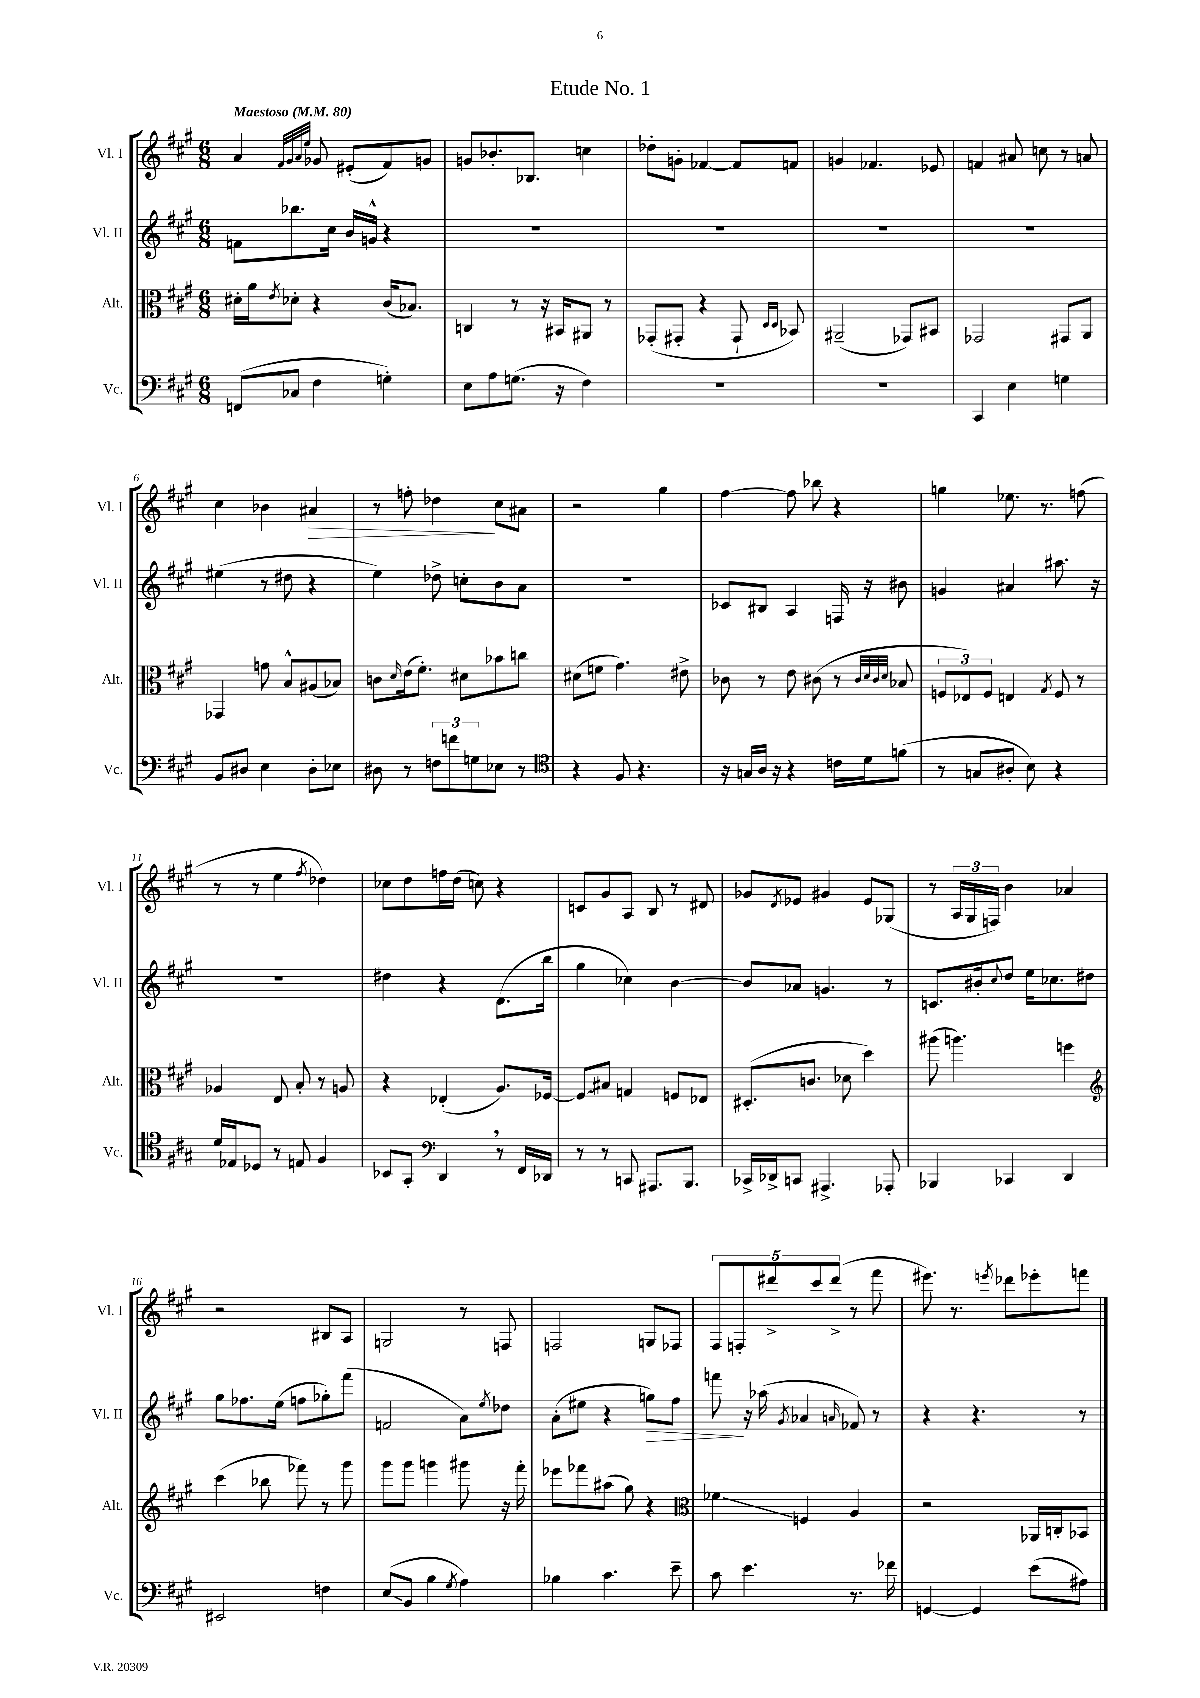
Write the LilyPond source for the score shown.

\header { title = "Etude No. 1" }
<<
\new StaffGroup <<
\new Staff = "s0" \with { instrumentName = "Vl. I" shortInstrumentName = "Vl. I" } {
    \clef treble \key a \major \numericTimeSignature \time 6/8 \tempo "Maestoso" 4 = 80
    a'4 \grace { fis'32 gis'32 a'32 e''32 } ges'8 eis'8-.( fis'8) g'8 |
    g'8 bes'8.-. bes8. c''4 |
    des''8-. g'8-. fes'4~ fes'8 f'8 |
    g'4 fes'4. ees'8 |
    f'4 ais'8 c''8 r8 a'8 |
    cis''4 bes'4 ais'4\> |
    r8 f''8-. des''4\! cis''8 ais'8 |
    r2 gis''4 |
    fis''4~ fis''8 bes''8 r4 |
    g''4 ees''8. r8. f''8( |
    r8 r8 e''4 \acciaccatura { fis''8 } des''4) |
    ces''8 d''8 f''16 d''16( c''8) r4 |
    c'8 gis'8 a8 b8 r8 dis'8 |
    ges'8 \acciaccatura { d'8 } ees'8 gis'4 ees'8 ges8( |
    r8 \tuplet 3/2 { a16 gis16 f16) } b'4 aes'4 |
    r2 bis8 a8 |
    g2 r8 f8 |
    f2 g8 fes8 |
    \tuplet 5/4 { fis8 f8-. dis'''8-> cis'''8 dis'''8->( } r8 fis'''8 |
    eis'''8.) r8. \acciaccatura { e'''8 } des'''8 ees'''8-. f'''8 \bar "|." |
}
\new Staff = "s1" \with { instrumentName = "Vl. II" shortInstrumentName = "Vl. II" } {
    \clef treble \key a \major \numericTimeSignature \time 6/8
    f'8 bes''8. cis''16 b'16 g'16-^ r4 |
    R2. |
    R2. |
    R2. |
    R2. |
    eis''4( r8 dis''8 r4 |
    e''4) des''8-> c''8-. b'8 a'8 |
    R2. |
    ces'8 bis8 a4 f16 r16 bis'8 |
    g'4 ais'4 ais''8. r16 |
    R2. |
    dis''4 r4 d'8.( b''16 |
    gis''4 ces''4) b'4~ |
    b'8 aes'8 g'4. r8 |
    c'8. bis'16-. \appoggiatura { cis''8 } d''8 e''16 ces''8. dis''8 |
    gis''8 fes''8. e''16( f''8 ges''8-.) fis'''8( |
    f'2 a'8) \acciaccatura { e''8 } des''8 |
    a'8-.( eis''8 r4 g''8\>) fis''8 |
    f'''8\! r16 aes''16( \acciaccatura { gis'8 } aes'4 \grace { a'16 } fes'8) r8 |
    r4 r4. r8 \bar "|." |
}
\new Staff = "s2" \with { instrumentName = "Alt." shortInstrumentName = "Alt." } {
    \clef alto \key a \major \numericTimeSignature \time 6/8
    dis'16-. a'16 \acciaccatura { e'8 } des'8-. r4 cis'16( bes8.) |
    c4 r8 r16 bis,16 ais,8 r8 |
    ges,8-.( gis,8-. r4 gis,8-! \grace { d16 d16 } bes,8) |
    ais,2--( ges,8) bis,8 |
    ges,2 gis,8 a,8 |
    ges,4 g'8 b8-^ ais8( bes8) |
    c'8 \grace { d'16 } e'16( fis'8.-.) dis'8 bes'8 c''8 |
    dis'8( f'8 gis'4.) eis'8-> |
    ces'8 r8 e'8 cis'8( r8 \grace { cis'32 d'32 cis'32 d'32 } bes8 |
    \tuplet 3/2 { f8 ees8) f8 } e4 \acciaccatura { gis8 } f8 r8 |
    aes4 e8 b8-. r8 a8 |
    r4 ees4-.( a8.) fes16~ |
    \once \override Glissando.style = #'zigzag fes8\glissando bis8 g4 f8 ees8 |
    dis8.-.( c'8. des'8 d''4) |
    ais''8( a''4.) f''4 |
    \clef treble cis'''4( bes''8 fes'''8) r8 gis'''8 |
    gis'''8 gis'''8 g'''4 gis'''8 r16 fis'''16-. |
    ees'''8 fes'''8 ais''8( gis''8) r4 |
    \clef alto fes'4\glissando f4 a4 |
    r2 aes,16 c16-. bes,8 \bar "|." |
}
\new Staff = "s3" \with { instrumentName = "Vc." shortInstrumentName = "Vc." } {
    \clef bass \key a \major \numericTimeSignature \time 6/8
    f,8( ces8 fis4 g4-.) |
    e8 a8 g8.( r16 fis4) |
    R2. |
    R2. |
    cis,4 e4 g4 |
    b,8 dis8 e4 dis8-. ees8 |
    dis8 r8 \tuplet 3/2 { f8 f'8 g8 } ees8 r8 |
    \clef tenor r4 fis8 r4. |
    r16 g16 a16 r16 r4 c'16 d'16 f'8( |
    r8 g8 ais8-. b8) r4 |
    d'16 ees16 des8 r8 e8 fis4 |
    bes,8 gis,8-. \clef bass d,4 \breathe r8 fis,16 des,16 |
    r8 r8 c,8 ais,,8. b,,8. |
    ces,16-> des,16-> c,8 ais,,4.-> aes,,8-. |
    bes,,4 ces,4 d,4 |
    eis,2 f4 |
    e8\glissando( b,8 b4 \acciaccatura { gis8 } a4) |
    bes4 cis'4. e'8-- |
    cis'8 e'4. r8. fes'16 |
    g,4~ g,4 e'8( ais8) \bar "|." |
}
>>
>>
